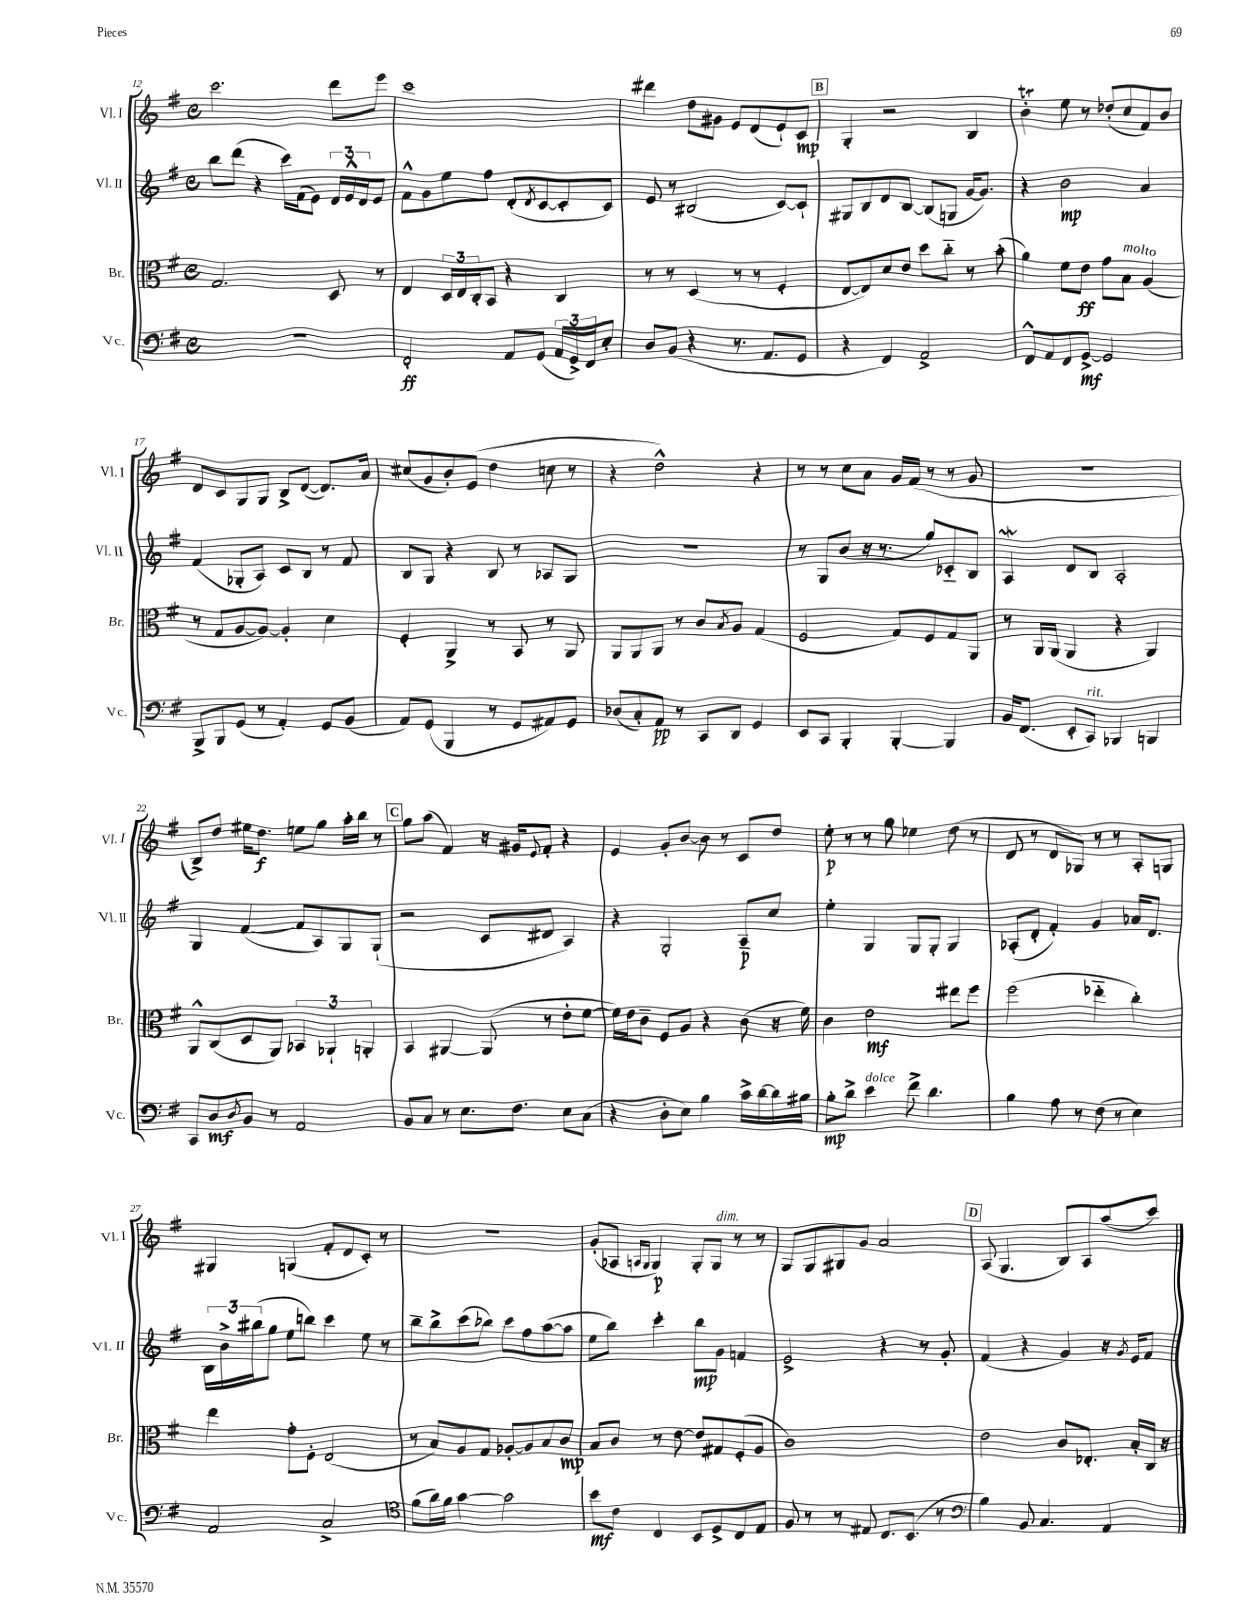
<<
\new StaffGroup <<
\new Staff = "s0" \with { instrumentName = "Vl. I" shortInstrumentName = "Vl. I" } {
    \clef treble \key g \major \defaultTimeSignature \time 4/4
    c'''2. d'''8 e'''8 |
    c'''1 |
    dis'''4 d''8 gis'8 e'8 d'8( e'8-!) c'8\mp |
    \mark \markup { \box "B" } g4-. r2 b4 |
    b'4-.\trill e''8 r8 des''8-.( c''8 fis'8) b'8 |
    d'8 c'8 g8 g8 b8-> d'8~( d'8.) a'16 |
    cis''8( g'8 b'8-.) e'8( d''4 c''8 r8 |
    r4 d''2-^) r4 |
    r8 r8 c''8 a'8 g'16 fis'16( r8 r8 g'8 |
    R1 |
    b8->) d''8 eis''16 d''8.\f e''8 g''8 a''16-. b''16 r8 |
    \mark \markup { \box "C" } g''8 a''8( fis'4) r16 gis'16 \appoggiatura { e'8 } fis'8-. r4 |
    e'4 g'8-. b'8~ b'8 r8 c'8 d''8 |
    e''8-.\p r8 r8 g''8 ees''4 d''8( r8 |
    d'8 r8 d'8 ges8) r8 r8 a8-. g8 |
    gis4 g4( fis'8-. d'8 c'8-.) r8 |
    R1 |
    g'8-.( aes8 \grace { a16 g16 } g4\p) g8-. g8^\markup { \italic "dim." } r8 r8 |
    g8 g8 gis8 g'8 a'2 |
    \mark \markup { \box "D" } a8( g4. b8) a8 a''8( c'''8) \bar "|." |
}
\new Staff = "s1" \with { instrumentName = "Vl. II" shortInstrumentName = "Vl. II" } {
    \clef treble \key g \major \defaultTimeSignature \time 4/4
    b''8 d'''8( r4 c'''16) fis'16( e'8) \tuplet 3/2 { d'16 e'16-^ d'16 } e'8 |
    fis'8-^ g'8 e''8 fis''8 d'8-.( \acciaccatura { d'8 } c'8~ c'8-. c'8) |
    e'8 r8 bis2( c'8~) c'8-! |
    \mark \markup { \box "B" } gis8 b8 d'8 b8~ b8( g8 g'16~ g'8.) |
    r4 b'2\mp a'4 |
    fis'4( ges8-. a8) c'8 b8 r8 fis'8 |
    b8 g8 r4 b8 r8 aes8 g8 |
    R1 |
    r8 g8 b'8( r16 r8. g''8) ces'8-_ b8 |
    a4\mordent d'8 b8 a2-. |
    g4 fis'4~( fis'8 a8) g8 g8-!( |
    \mark \markup { \box "C" } r2 c'8 dis'8 a4) |
    r4 g2-. a8--\p c''8 |
    e''4-. g4 g8 g8-. g4 |
    aes8-.( d'8-. fis'4-.) g'4 aes'16 d'8. |
    \tuplet 3/2 { b16 b'16-> bis''16( } g''8 e''8 b''8) c'''4 e''8 r8 |
    b''8-- b''8-> c'''8( bes''8) c'''8 fis''8 a''8~( a''8 |
    e''8 b''8) c'''4-. b''8\mp g'8 f'4 |
    e'2-> r4 r8 g'8-. |
    \mark \markup { \box "D" } fis'4( r4 g'4) r16 \acciaccatura { g'8 } e'16 fis'8 \bar "|." |
}
\new Staff = "s2" \with { instrumentName = "Br." shortInstrumentName = "Br." } {
    \clef alto \key g \major \defaultTimeSignature \time 4/4
    g2. d8 r8 |
    e4 \tuplet 3/2 { d16 e16 c16-. } b,8 r4 c4 |
    r8 r8 d4( r8 r8 fis4-. |
    \mark \markup { \box "B" } e8~ e8) d'8 e'8 d''8 c''8-_ r8 b'8-.( |
    a'4) fis'8 e'8\ff g'8 b8^\markup { \italic "molto" } a4( |
    r8 g8 a8~ a8~) a4-. d'4 |
    fis4-. a,4-> r8 b,8 r8 a,8 |
    a,8 a,8 a,8 r8 c'8 \acciaccatura { b8 } a8 g4( |
    fis2 g8) fis8 g8 a,8 |
    r8 a,16 a,16( a,4 r4 a,4) |
    a,8-^ c8( d8 a,8) \tuplet 3/2 { bes,4 aes,4-! a,4-. } |
    \mark \markup { \box "C" } b,4 ais,4~ ais,8( r8 e'8-. fis'8~ |
    fis'16) e'16 c'8-- fis8 a8 r4 c'8( r16 fis'16) |
    c'4 e'2\mf eis''8 fis''8 |
    fis''2( ees''4-_ c''4-.) |
    e''4 g'8-. fis8-. e2( |
    r8 b8) a8 g8 aes8~-. aes8 b8 c'8\mp |
    b8 c'8 r8 e'8~ e'8 gis8 fis8-.( a8 |
    c'1) |
    \mark \markup { \box "D" } e'2 c'8 ees8.-. b16-. c16 r16 \bar "|." |
}
\new Staff = "s3" \with { instrumentName = "Vc." shortInstrumentName = "Vc." } {
    \clef bass \key g \major \defaultTimeSignature \time 4/4
    R1 |
    fis,2-.\ff a,8 g,8( \tuplet 3/2 { a,16 g,16->) fis,16 } e8-. |
    d8 b,8( r4 r8. a,8. g,8 |
    \mark \markup { \box "B" } r4 fis,4) a,2-> |
    fis,8-^ a,8 fis,8 g,8~->\mf g,2 |
    b,,8-> b,,8 g,8( r8 a,4-.) g,8 b,8( |
    a,8) g,8( b,,4 r8 g,8 ais,8) g,8 |
    des8( c8-.) a,8\pp r8 c,8 d,8 g,4 |
    e,8 c,8 b,,4-. b,,4~-. b,,4 |
    b,16 fis,8.( e,8-. c,8^\markup { \italic "rit." }) bes,,4 b,,4 |
    c,8 d8\mf \acciaccatura { d8 } b,8 r8 a,2 |
    \mark \markup { \box "C" } b,8 c8 r8 e8. fis8. e8 c8( |
    r4 d8-. e8) b4 c'16-> d'16~ d'16 bis16 |
    b8-.\mp d'8-> e'4^\markup { \italic "dolce" } fis'8-> d'4. |
    b4 a8 r8 fis8( r8 e4) |
    a,2 c2-> |
    \clef tenor fis'8( a'16) fis'16 g'4~ g'2 |
    b'8\mf c'8 c4 b,8 d8-> c8 e8 |
    fis8 r8 r8 eis8 c8. b,8.( r8 |
    \mark \markup { \box "D" } \clef bass b4) b,8 c4. a,4 \bar "|." |
}
>>
>>
\layout { \context { \Score currentBarNumber = #12 } }
